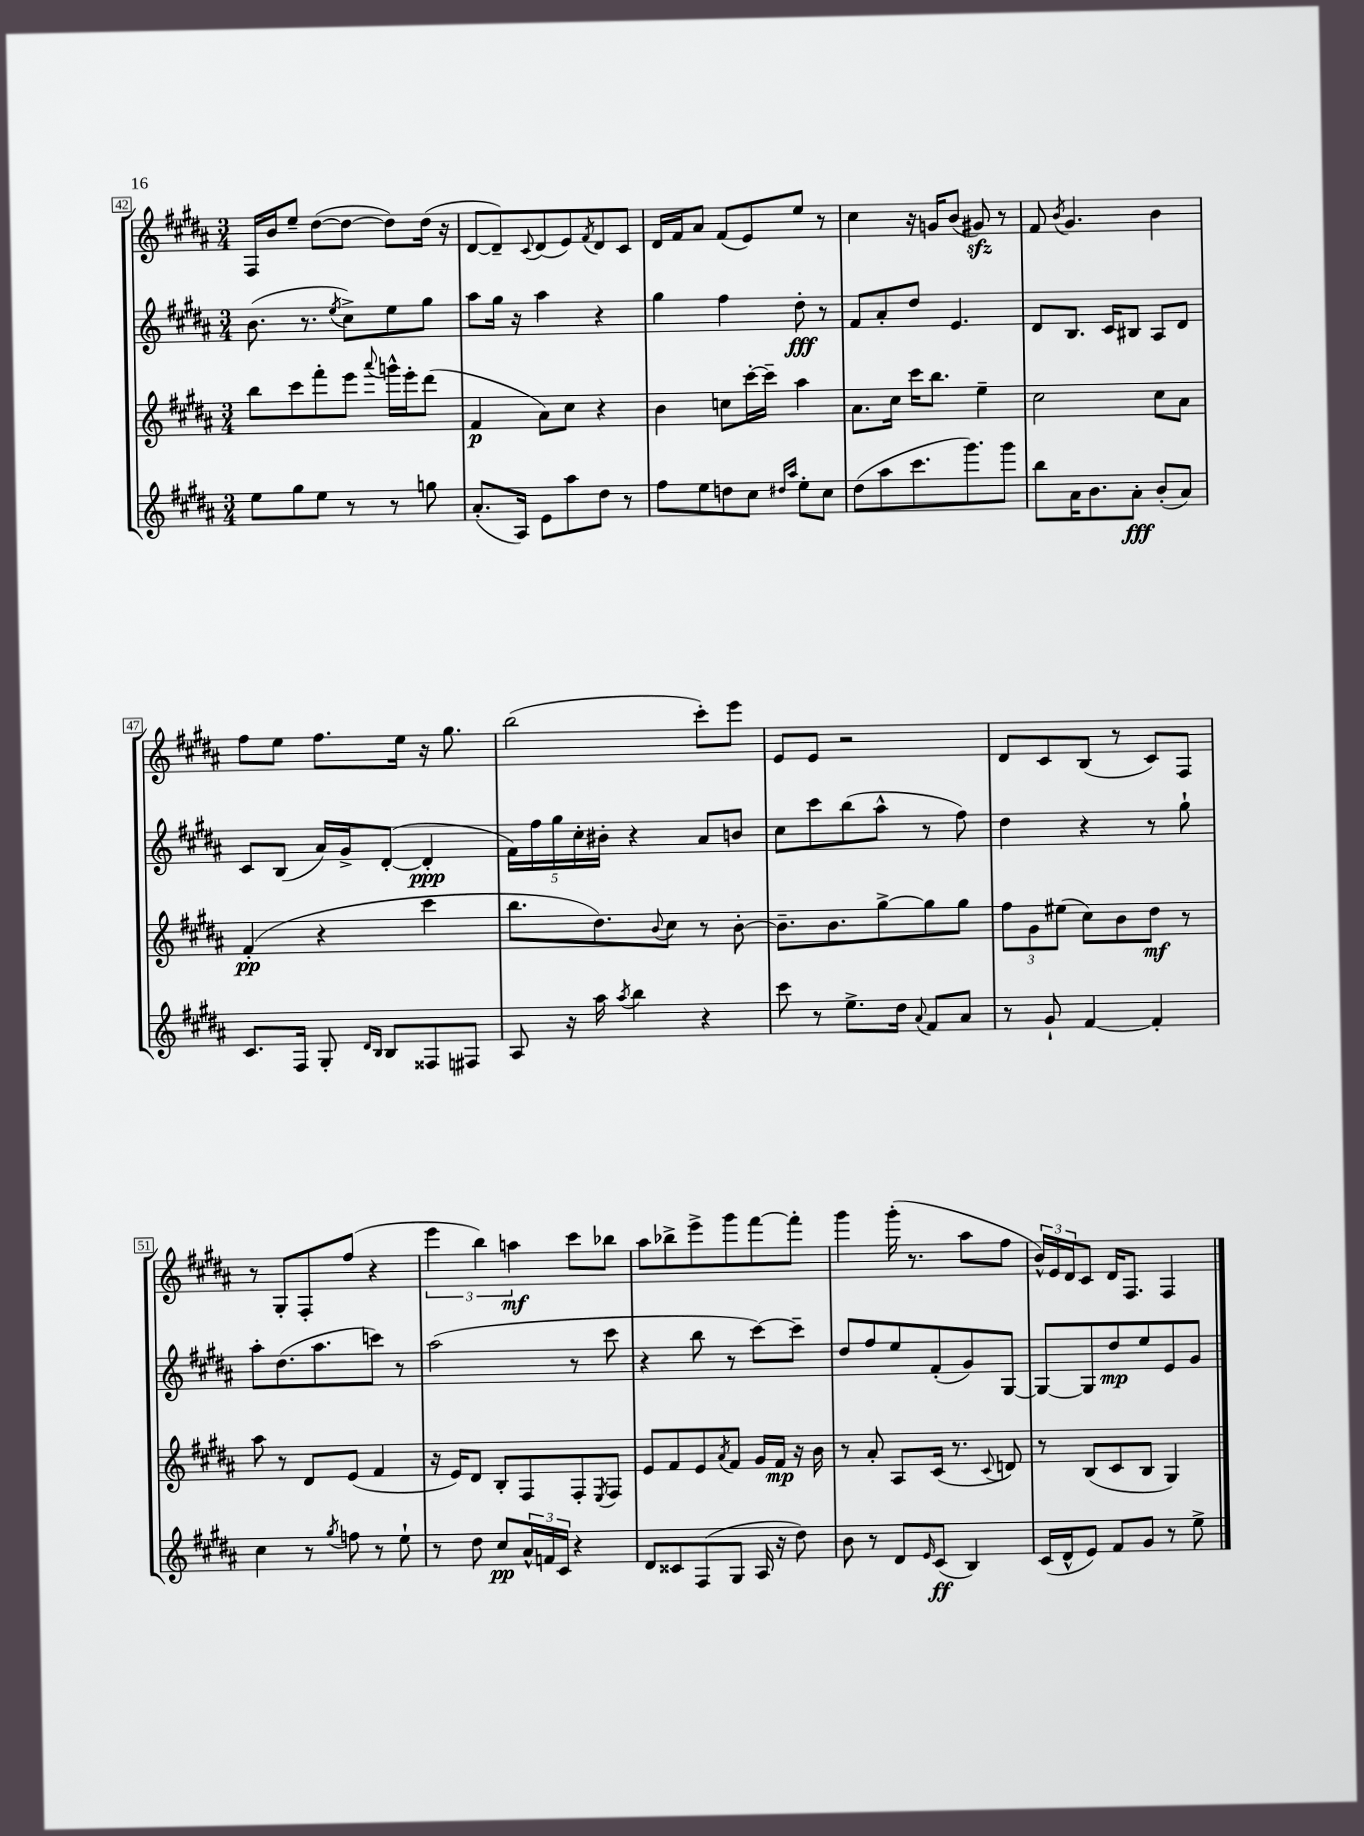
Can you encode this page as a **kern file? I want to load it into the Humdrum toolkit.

**kern	**kern	**kern	**kern
*staff4	*staff3	*staff2	*staff1
*clefG2	*clefG2	*clefG2	*clefG2
*k[f#c#g#d#a#]	*k[f#c#g#d#a#]	*k[f#c#g#d#a#]	*k[f#c#g#d#a#]
*M3/4	*M3/4	*M3/4	*M3/4
8ee\L	8bb\L	(8.b\	16F#/LL
.	.	.	16b/J
8gg#\	8ccc#\	.	8ee~/J
.	.	8.r	.
8ee\J	8fff#'\	.	([8dd#\L
.	.	8qee/	.
8r	8eee\J	8cc#^\L)	8dd#\_J
.	8qqaaa#/	.	.
8r	16ggg^^\LL	8ee\	8dd#\]L)
.	16eee'\J	.	.
8gg\	(8ddd#\J	8gg#\J	(16dd#\Jk
.	.	.	16r
=	=	=	=
(8.a#'/L	4f#/	8aa#\L	[8d#/L
.	.	16gg#\Jk	8d#~/])
16A#/Jk)	.	16r	.
.	.	.	8qqc#/
8e\L	8a#\L)	4aa#\	(8d#/
8aa#\	8cc#\J	.	8e/)
.	.	.	8qf#/
8dd#\J	4r	4r	8d#/
8r	.	.	8c#/J
=	=	=	=
8ff#\L	4b\	4gg#\	16d#/LL
.	.	.	16f#/J
8ee\	.	.	8a#/J
8dd\	8cc\L	4ff#\	(8f#/L
8cc#\J	[16ccc#'\L	.	8e/)
.	16ccc#~\]JJ	.	.
16qqdd#/LL	.	.	.
16qqaa#/JJ	.	.	.
8ee'\L	4aa#\	8dd#'\	8ee/J
8cc#\J	.	8r	8r
=	=	=	=
(8dd#\L	8.a#\L	8f#/L	4cc#\
8aa#\	.	8a#'/	.
.	16cc#\Jk	.	.
8.ccc#\	16ccc#\LK	8dd#/J	16r
.	8.bb\J	.	16g/LK
.	.	4.e/	(8b/J
8.ggg#\)	.	.	.
.	4ee~\	.	8g#/)
8ggg#\J	.	.	8r
=	=	=	=
8bb\L	2cc#\	8d#/L	8f#/
.	.	.	8qb/
16a#\K	.	8.B/J	4.g#/
8.b\	.	.	.
.	.	16c#/LK	.
8a#'\J	.	8B#/J	.
(8b'/L	8cc#\L	8A#/L	4b\
8a#/J)	8a#\J	8d#/J	.
=	=	=	=
8.c#/L	(4f#'/	8c#/L	8ff#\L
.	.	(8B/J	8ee\J
16F#/Jk	.	.	.
8G#'/	4r	16a#/LL)	8.ff#\L
.	.	16g#^/J	.
16qqd#/LL	.	.	.
16qqB/JJ	.	.	.
8B/L	.	([8d#'/J	.
.	.	.	16ee\Jk
8F##/	4ccc#\	4d#'/]	16r
.	.	.	8.gg#\
8F#/J	.	.	.
=	=	=	=
8A#/	8.bb\L	20f#\LL)	(2bb\
.	.	20ff#\	.
.	.	20gg#\	.
16r	.	.	.
.	.	20cc#'\	.
16aa#\	8.dd#\)	.	.
.	.	20b#'\JJ	.
8qaa#/	.	.	.
4bb\	.	4r	.
.	8qqb/	.	.
.	8cc#\J	.	.
4r	8r	8a#/L	8ccc#'\L)
.	[8b'\	8b/J	8eee\J
=	=	=	=
8ccc#\	8.b~\]L	8cc#\L	8e/L
8r	.	8ccc#\	8e/J
.	8.b\	.	.
8.ee^\L	.	(8bb\	2r
.	[8gg#^\	8aa#^^\J	.
16dd#\Jk	.	.	.
8qqa#/	.	.	.
8f#/L	8gg#\]	8r	.
8a#/J	8gg#\J	8ff#\)	.
=	=	=	=
8r	12ff#\L	4dd#\	8d#/L
.	12g#\	.	.
8g#`/	.	.	8c#/
.	(12ee#\J	.	.
[4f#/	8cc#\L)	4r	(8B/J
.	8b\	.	8r
4f#'/]	8dd#\J	8r	8c#/L)
.	8r	8gg#`\	8F#/J
=	=	=	=
4cc#\	8aa#\	8aa#'\L	8r
.	8r	(8.dd#\	8G#'/L
8r	8d#/L	.	8F#'/
.	.	8.aa#\	.
8qgg#/	.	.	.
8ff\	(8e/J	.	(8ff#/J
8r	4f#/	8ccc\J)	4r
8ee`\	.	8r	.
=	=	=	=
8r	16r	(2aa#\	6eee\
.	16e/LK)	.	.
8dd#\	8d#/J	.	.
.	.	.	6bb\)
8cc#/L	8B'/L	.	.
.	.	.	6aa\
24a#^^/L	8F#/	.	.
24f/	.	.	.
24c#/JJ	.	.	.
4r	8F#'/	8r	8ccc#\L
.	8qE/	.	.
.	8F#/J	8ccc#\	8bb-\J
=	=	=	=
8d#/L	8e/L	4r	8aa#\L
8c##/	8f#/	.	8bb-^\
(8F#/	8e/	8bb\	8eee^\
.	8qa#/	.	.
8G#/J	8f#/J	8r	8ggg#\
16A#/	16g#/LL	[8ccc#\L)	[8fff#\
16r	16f#/JJ	.	.
8dd#\)	16r	8ccc#~\]J	8fff#'\]J
.	16b\	.	.
=	=	=	=
8b\	8r	8dd#/L	4ggg#\
8r	8a#'/	8ff#/	.
8d#/L	8A#/L	8ee/	(16ggg#'\
.	.	.	8.r
16qqe/	.	.	.
(8c#/J	(16c#/Jk	(8f#'/	.
.	8.r	.	.
4B/)	.	8g#/)	8aa#\L
.	8qqc#/	.	.
.	8d/)	[8G#/J	8ff#\J
=	=	=	=
(16c#/LL	8r	8G#/_L	24b^^/LL)
.	.	.	24e/
16d#^^/J	.	.	.
.	.	.	24d#/J
8e/J)	(8B/L	8G#/]	8c#/J
8f#/L	8c#/	8dd#/	16d#/LK
.	.	.	8.F#/J
8g#/J	8B/J	8ee/	.
8r	4G#/)	8e/	4F#/
8ee^\	.	8g#/J	.
==	==	==	==
*-	*-	*-	*-
